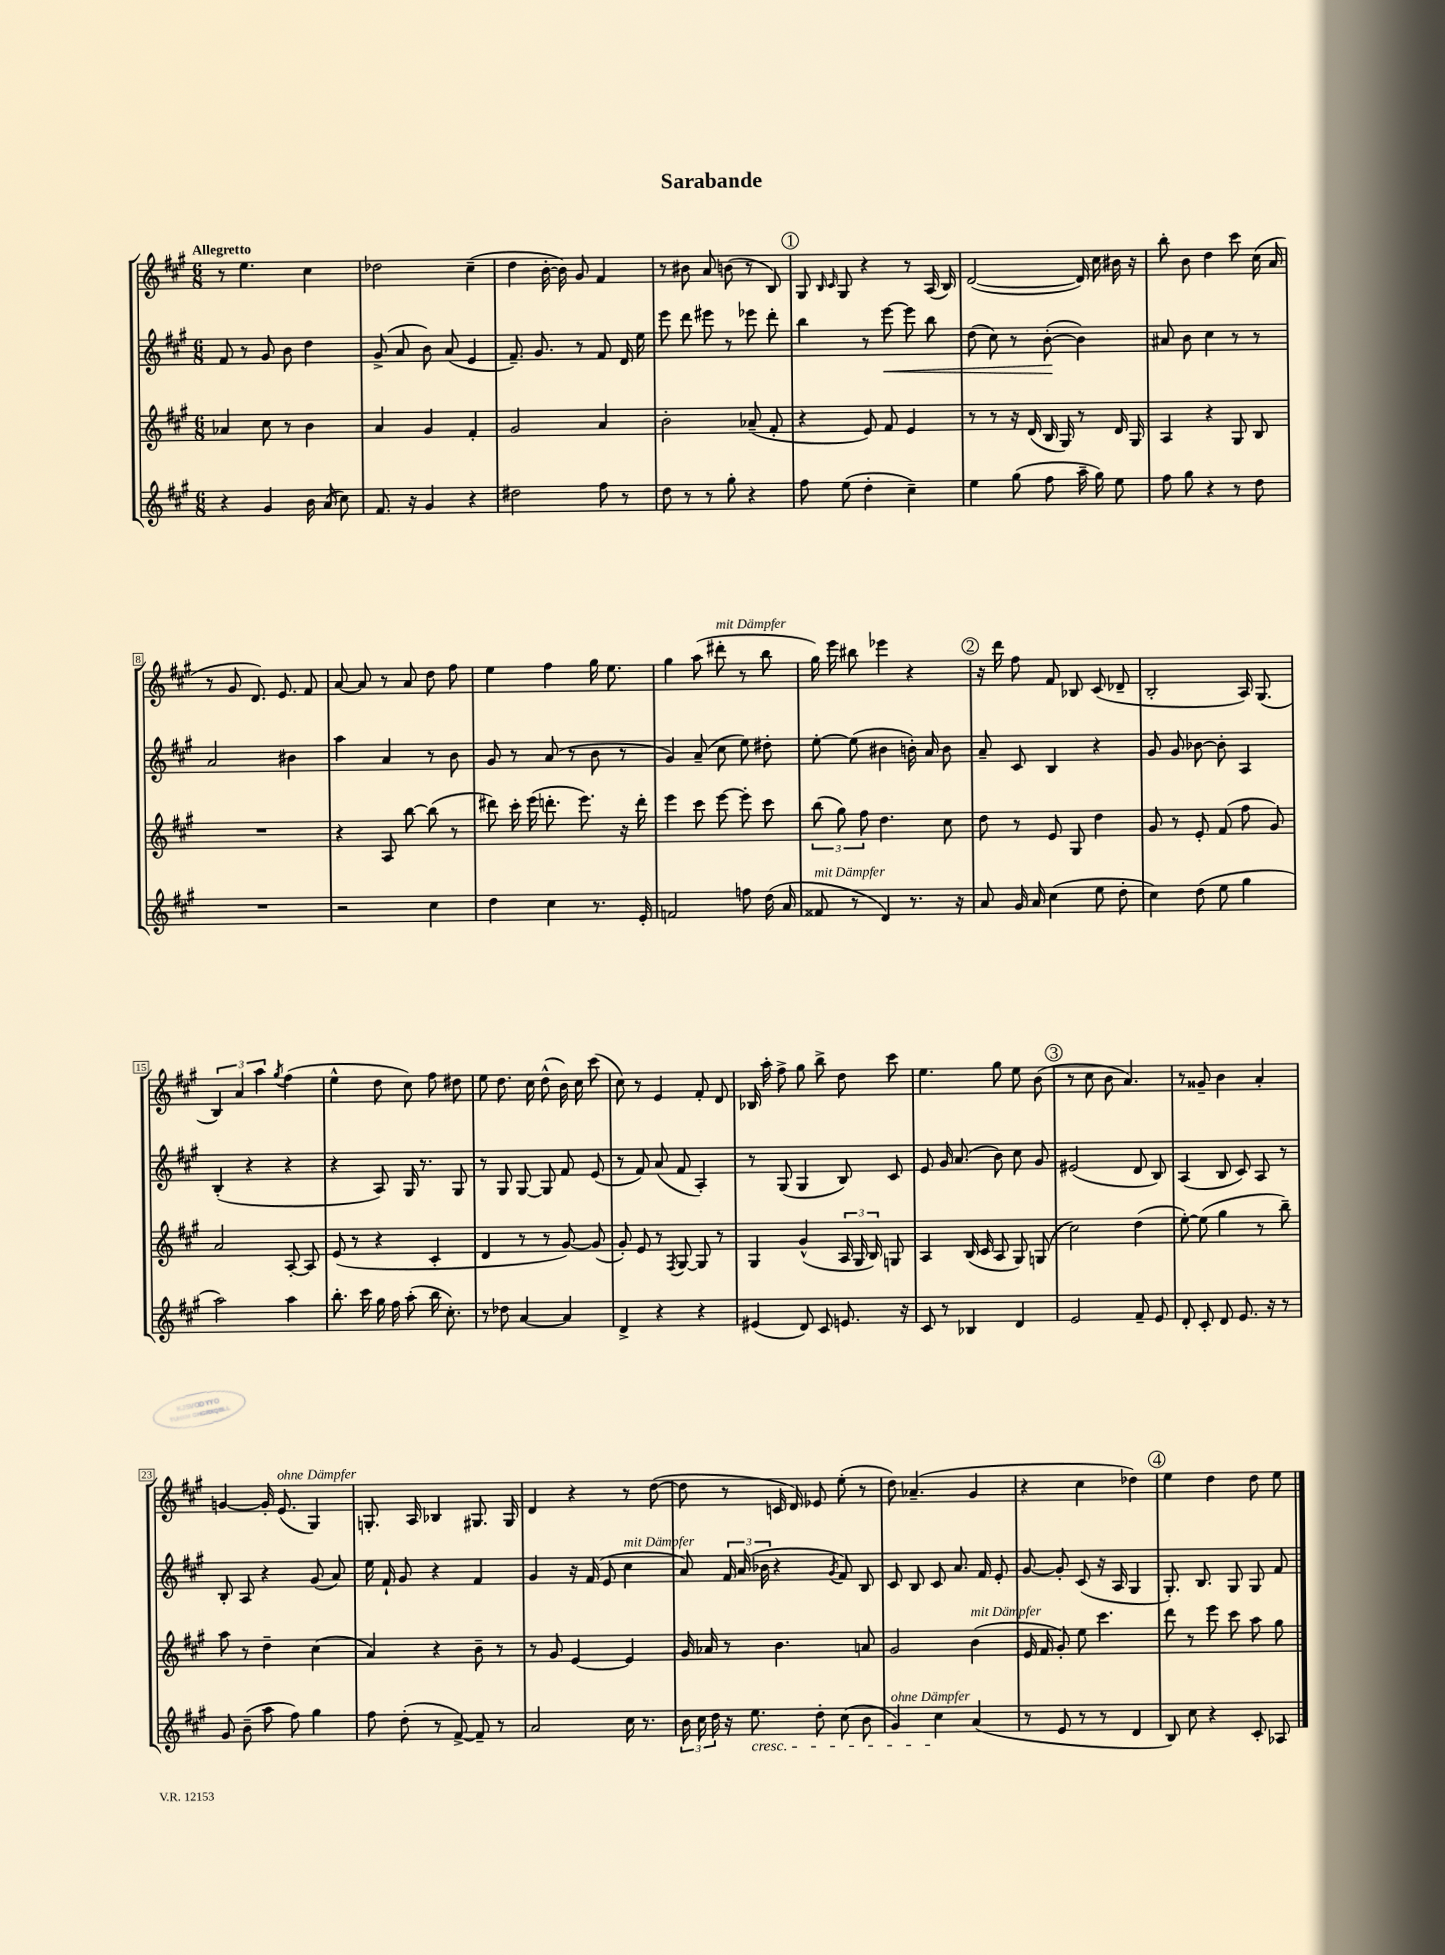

**kern	**kern	**kern	**kern
*staff4	*staff3	*staff2	*staff1
*clefG2	*clefG2	*clefG2	*clefG2
*k[f#c#g#]	*k[f#c#g#]	*k[f#c#g#]	*k[f#c#g#]
*M6/8	*M6/8	*M6/8	*M6/8
4r	4a-/	8f#/	8r
.	.	8r	4.ee\
4g#/	8cc#\	8g#/	.
.	8r	8b\	.
16b\	4b\	4dd\	4cc#\
(16a/	.	.	.
8cc#\)	.	.	.
=	=	=	=
8.f#/	4a/	(8g#^/	2dd-\
.	.	8a/	.
16r	.	.	.
4g#/	4g#/	8b\)	.
.	.	(8a/	.
4r	4f#'/	4e/	(4cc#~\
=	=	=	=
2dd#\	2g#/	8.f#~/)	4dd\
.	.	8.g#/	.
.	.	.	[16b'\
.	.	.	16b\])
.	.	8r	8g#/
8ff#\	4a/	8f#/	4f#/
8r	.	16d/	.
.	.	16ee\	.
=	=	=	=
8dd\	2b'\	8eee\	8r
8r	.	8ddd\	8b#\
8r	.	8eee#\	8a/
8gg#'\	.	8r	(8b\
4r	(8a-~/	8eee-\	8r
.	8f#'/	8ddd'\	8B/)
=	=	=	=
8ff#\	4r	4bb\	8G#/
.	.	.	16qqB/
.	.	.	16qqc#/
(8ee\	.	.	8G#/
4dd'\	8e/)	8r	4r
.	8f#/	[8eee\	.
4cc#~\)	4e/	8eee\]	8r
.	.	8bb\	(16A/
.	.	.	16B/)
=	=	=	=
4ee\	8r	(8dd\	([2d/
.	8r	8cc#\)	.
(8gg#\	16r	8r	.
.	(16d/	.	.
8ff#\	16B/	([8b'\	.
.	16G#/)	.	.
16aa~\	8r	4b\])	16d/])
16gg#\)	.	.	16cc#\
8ee\	16d/	.	16b#\
.	16G#/	.	16r
=	=	=	=
8ff#\	4A/	8a#/	8bb'\
8gg#\	.	8b\	8b\
4r	4r	4cc#\	4dd\
8r	8G#/	8r	8ccc#\
8dd\	8B/	8r	(16cc#\
.	.	.	16a/
=	=	=	=
2.r	2.r	2a/	8r
.	.	.	8g#/
.	.	.	8.d/)
.	.	.	8.e/
.	.	4b#\	.
.	.	.	8f#/
=	=	=	=
2r	4r	4aa\	[8a/
.	.	.	8a/]
.	8A/	4a/	8r
.	[8bb\	.	8a/
4cc#\	(8bb\]	8r	8dd\
.	8r	8b\	8ff#\
=	=	=	=
4dd\	8ddd#\)	8g#/	4ee\
.	16ccc#'\	8r	.
.	(16eee\	.	.
4cc#\	8.ddd'\	(8a/	4ff#\
.	.	8r	.
.	8.eee\)	.	.
8.r	.	8b\	16gg#\
.	.	.	8.ee\
.	16r	8r	.
16e'/	16ddd'\	.	.
=	=	=	=
2f/	4eee\	4g#/)	4gg#\
.	8ccc#\	(8a~/	(8aa\
.	[8eee\	8cc#\	8ddd#'\
8ff\	8eee'\]	8ee\)	8r
(16dd\	8ccc#\	8dd#'\	8bb\
16a/	.	.	.
=	=	=	=
8f##/	(12bb\	[8ee'\	16gg#\)
.	.	.	16eee\
.	12gg#\)	.	.
8r	.	(8ee\]	8bb#\
.	12ff#\	.	.
4d/)	4.dd\	4b#\	4eee-\
8.r	.	16b'\)	4r
.	.	16a/	.
.	8cc#\	8b\	.
16r	.	.	.
=	=	=	=
8a/	8dd\	8a~/	16r
.	.	.	16ddd\
16g#/	8r	8c#/	8ff#\
16a/	.	.	.
(4cc#\	8e/	4B/	8f#/
.	8G#/	.	8B-/
8ee\	4dd\	4r	(8c#/
8dd'\	.	.	8d-~/
=	=	=	=
4cc#\)	8g#/	8g#/	2B'/
.	8r	8g#/	.
(8dd\	8e'/	[8b-\	.
8ee\	(8f#/	8b-'\]	.
4gg#\	8ff#\	4A/	16A/)
.	.	.	(8.G#/
.	8g#/)	.	.
=	=	=	=
2aa\)	2a/	(4B'/	6B/)
.	.	.	6a/
.	.	4r	.
.	.	.	6aa\
.	.	.	8qgg#/
4aa\	[8A'/	4r	(4ff#\
.	8A/]	.	.
=	=	=	=
8.bb'\	(8e/	4r	4ee^^\
.	8r	.	.
16ccc#\	.	.	.
16gg#\	4r	8A/)	8dd\
16ff#\	.	.	.
(8aa'\	.	16G#/	8cc#\)
.	.	8.r	.
16bb\	4c#'/	.	8ff#\
8.cc#'\)	.	.	.
.	.	8G#/	8dd#\
=	=	=	=
8r	4d/	8r	8ee\
8dd-\	.	8G#/	8.dd\
[4a/	8r	[8G#/	.
.	.	.	16cc#\
.	8r	8G#/]	(8dd^^\
4a/]	[8g#/)	8f#/	16b\)
.	.	.	16cc#\
.	(8g#/]	(8e/	(8ccc#\
=	=	=	=
4d^/	8g#'/)	8r	8cc#\)
.	8e/	8f#/)	8r
4r	8r	(8a/	4e/
.	8qF#/	.	.
.	[8G#/	8f#/	.
4r	8G#/]	4A'/)	8f#'/
.	8r	.	8d/
=	=	=	=
(4e#/	4G#/	8r	16B-/
.	.	.	16aa'\
.	.	(8G#/	8ff#^\
8d/)	(4g#^^/	4G#/	8gg#\
8c#/	.	.	8bb^\
8.e/	24A/	8B/)	8dd\
.	24G#/	.	.
.	24B/)	.	.
.	8G/	8c#/	8ccc#\
16r	.	.	.
=	=	=	=
8c#/	4A/	8e/	4.ee\
8r	.	16g#/	.
.	.	(8.a/	.
4B-/	(16B/	.	.
.	16c#/	.	.
.	8A/	8b\)	8gg#\
4d/	8G#/)	8cc#\	8ee\
.	(8G/	8g#/	(8b\
=	=	=	=
2e/	2cc#\)	(2e#/	8r
.	.	.	8cc#\
.	.	.	8b\
.	.	.	4.a/)
8f#~/	(4dd\	8d/	.
8e/	.	8B/)	.
=	=	=	=
8d'/	[8ee'\)	(4A/	8r
8c#'/	(8ee\]	.	8g##~/
8d/	4gg#\	8B/	4b\
8.e/	.	8c#/)	.
.	8r	8A/	4a'/
16r	.	.	.
8r	8bb~\)	8r	.
=	=	=	=
8g#/	8aa\	8B'/	[4g/
(8b~\	8r	8A/	.
8aa\	4dd~\	4r	16g'/]
.	.	.	(8.e/
8ff#\)	.	.	.
4gg#\	(4cc#\	(8g#/	4G#/)
.	.	8a/)	.
=	=	=	=
8ff#\	4a/)	16ee\	8.G'/
.	.	16f#`/	.
(8dd'\	.	8g#/	.
.	.	.	16A/
8r	4r	4r	4B-/
[8f#^/)	.	.	.
8f#~/]	8b~\	4f#/	8.G#/
8r	8r	.	.
.	.	.	16G#/
=	=	=	=
2a/	8r	4g#/	4d/
.	8g#/	.	.
.	[4e/	16r	4r
.	.	(16f#/	.
.	.	8e/	.
16cc#\	4e/]	4cc#\	8r
8.r	.	.	.
.	.	.	([8dd\
=	=	=	=
24b\	16g#/	8a/)	8dd\]
24cc#\	.	.	.
.	16a-/	.	.
24dd\	.	.	.
16r	8r	24f#/	8r
.	.	(24a/	.
8.ee\	.	.	.
.	.	24b-\	.
.	4.b\	4r	16c/
.	.	.	16d/)
8dd'\	.	.	8e-/
.	.	8qg#/	.
(8cc#\	.	8f#/)	(8ee'\
8b\	8a/	8B/	8r
=	=	=	=
4g#/)	2g#/	8c#/	8dd\)
.	.	8B/	(4.a-~/
4cc#\	.	8c#/	.
.	.	8.a/	.
(4a/	(4b\	.	4g#/
.	.	16f#/	.
.	.	8e'/	.
=	=	=	=
8r	16e/	[8g#/	4r
.	16f#/	.	.
8e/	8g#'/)	8g#'/]	.
8r	8ee\	(8c#/	4cc#\
8r	4.ccc#\	16r	.
.	.	16A/	.
4d/	.	4G#/	4dd-\)
=	=	=	=
8B/)	8ddd\	8.G#'/)	4ee\
8cc#\	8r	.	.
.	.	8.B/	.
4r	8eee\	.	4dd\
.	8ccc#\	8G#/	.
8c#'/	8aa\	8G#/	8dd\
8A-/	8gg#\	8f#/	8ee\
==	==	==	==
*-	*-	*-	*-
